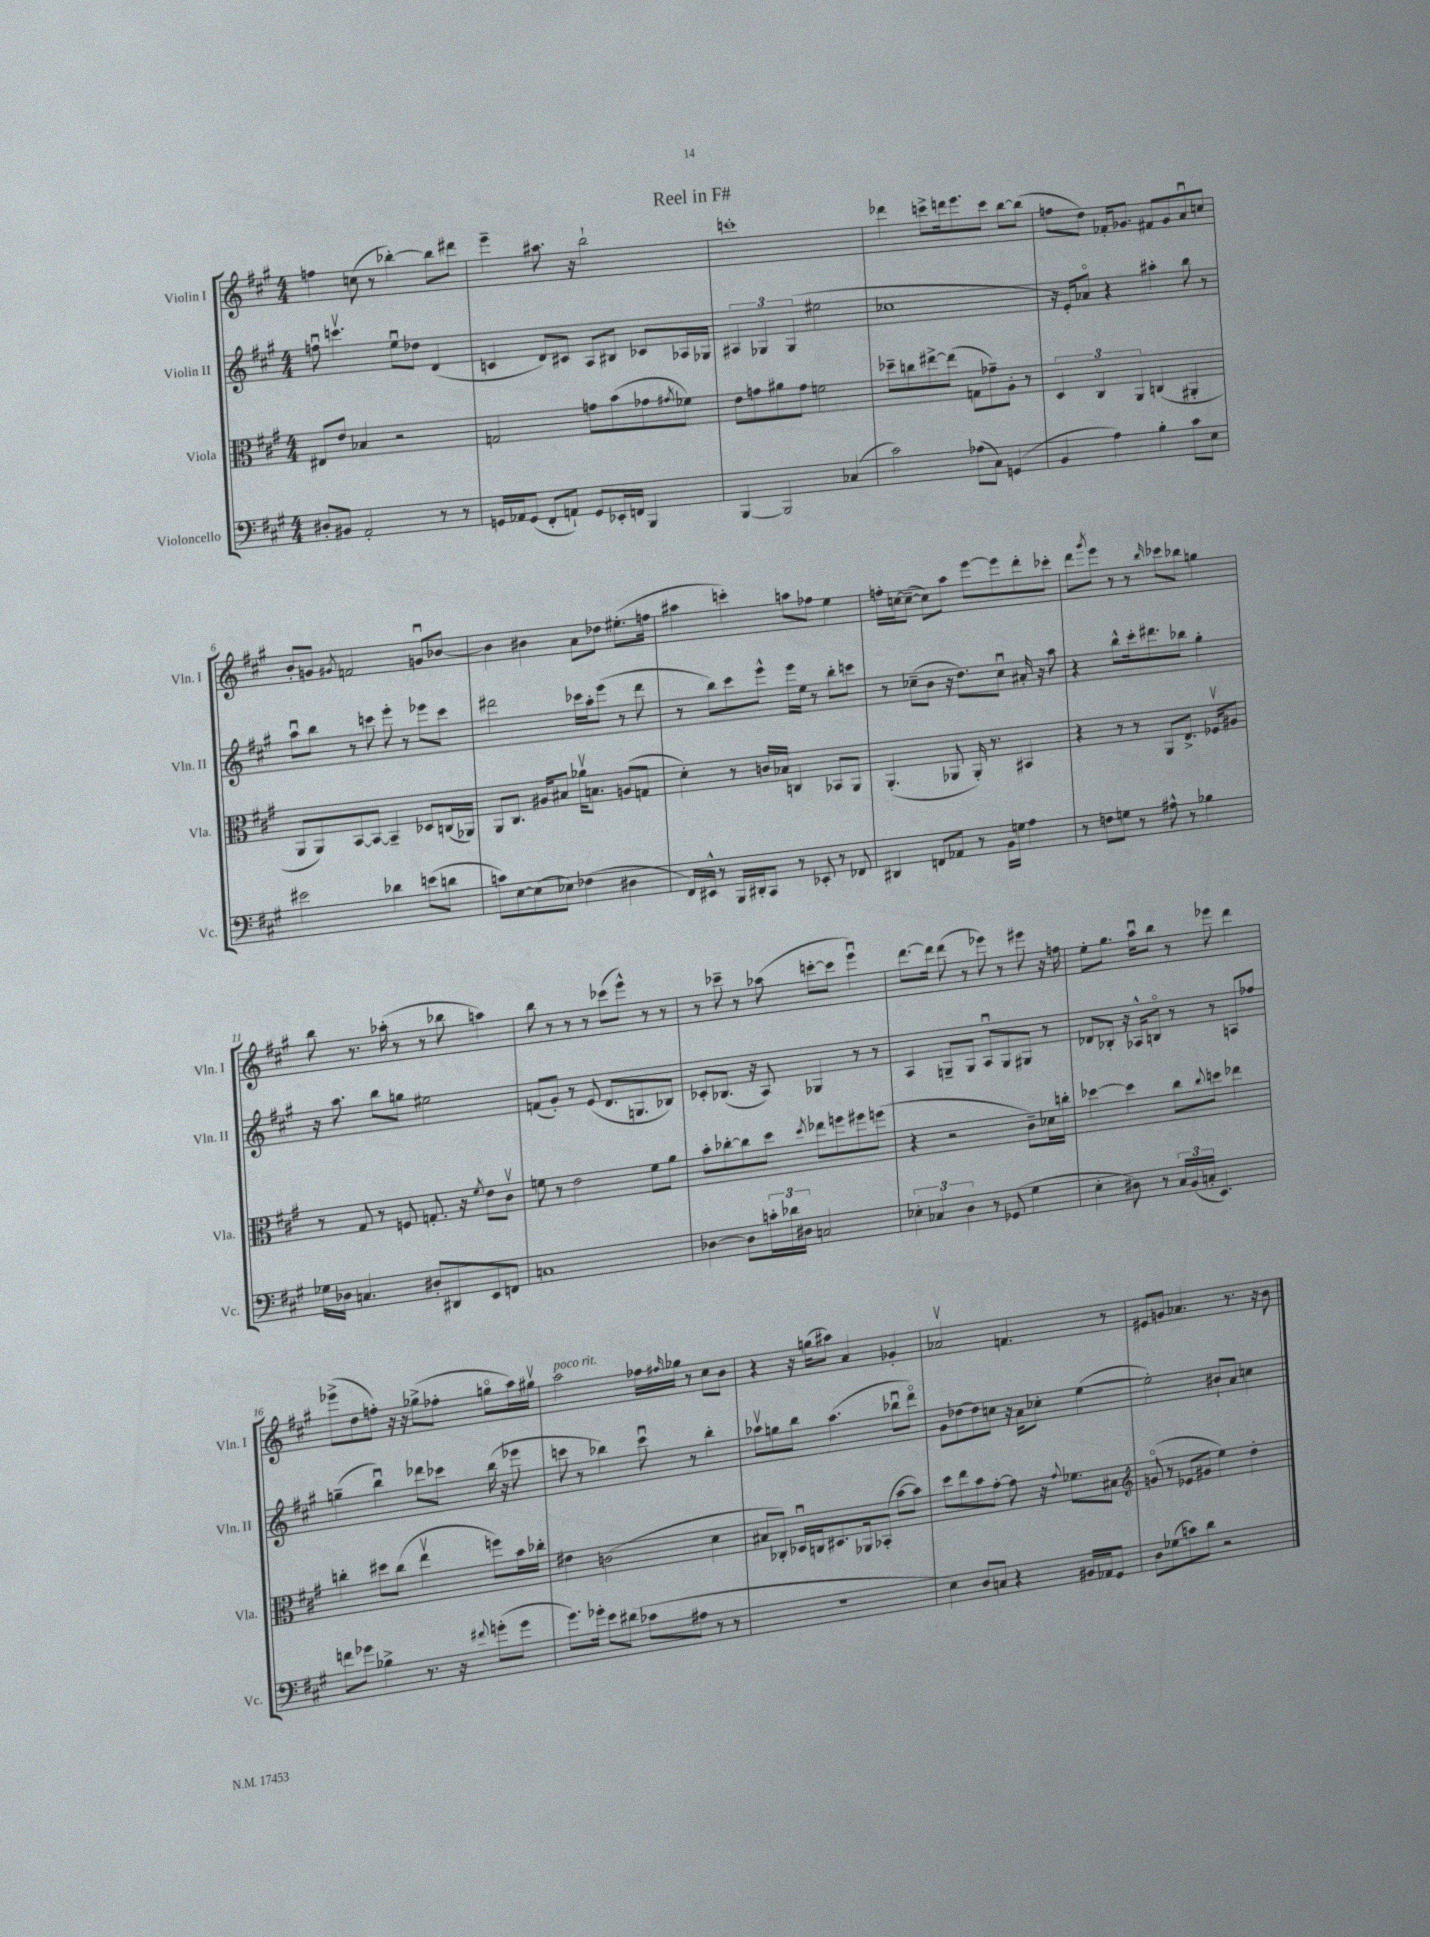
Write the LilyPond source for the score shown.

\header { title = "Reel in F#" }
<<
\new StaffGroup <<
\new Staff = "s0" \with { instrumentName = "Violin I" shortInstrumentName = "Vln. I" } {
    \clef treble \key a \major \numericTimeSignature \time 4/4
    f''4 c''8( r8 bes''4~-.) bes''8 dis'''8 |
    e'''4-- ais''8. r16 b''2-! |
    c'''1-. |
    des'''4 c'''8-> d'''16 e'''8. c'''8 b''8~ b''8( |
    f''8 d''8) fes'16-. ges'8. fis'8 ges'8 a'8\downbow c''8 |
    b'8-. g'8 \acciaccatura { gis'8 } f'2 g'8\downbow bes'8~ |
    bes'4 bis'4 a'8 des''8 eis''8.-.( f''16 |
    ais''4 c'''4-.) a''8 fes''8 e''4 |
    f''16-. c''16~ c''8~--( c''8) a''8 e'''8~ e'''8 d'''8-. ces'''8-. |
    d'''8 \acciaccatura { gis'''8 } e'''8 r8 r8 \grace { b''16 } ces'''8 bes''8 g''4 |
    b''8 r8. aes''16-.( r8 r8 bes''8 a''4) |
    b''8 r8 r8 r8 ces'''8( e'''8-^) r8 r8 |
    r8 ces'''8-- r8 aes''8( c'''8~-. c'''8 e'''4\downbow) |
    d'''8.~ d'''16 d'''8( r8 ees'''8) r8 eis'''8 r16 f''16 |
    e''8-. gis''8. a''16\downbow b''8 r8 ees'''8 d'''4 |
    ees'''8->( d''8 f''8-.) r16 r16 ges''8->( fes''8-. g''8\flageolet a''16) gis''16\upbow |
    a''2^\markup { \italic "poco rit." } fes''16 \grace { fis''16 } ges''16 r8 cis''8 b'8 |
    r4 r16 g''16( ais''8) a'4 ges'4-. |
    aes'2\upbow f'4. r8 |
    eis'8 g'8 aes'4. r8. r16 b'8 \bar "|." |
}
\new Staff = "s1" \with { instrumentName = "Violin II" shortInstrumentName = "Vln. II" } {
    \clef treble \key a \major \numericTimeSignature \time 4/4
    f''8\downbow c'''4.\upbow e''8\downbow des''8 d'4( |
    c'4 d'8) cis'8 a8 bis8 ces'8 aes16 ges16 |
    \tuplet 3/2 { ais4 ges4 ges4( } eis''2 |
    ces''1 |
    r16 e'16-.) aes'8\flageolet r4 ais''4-. b''8 r8 |
    a''8\downbow b''8 r8 c'''8 e'''8-. r8 ees'''8 c'''8 |
    dis'''2 ces'''16 a''16-. e'''8( r8 dis'''8 |
    r8 b''8) cis'''8 e'''8-^ e'''16 e''16 r8 b''8-. c'''8 |
    r8 ces''8--( b'8 r16 d''8.) ces''8\downbow ais'16-. r16 a''8 |
    r4 b''8-^ cis'''16-. dis'''8. bes''8 gis''4-. |
    r16 a''8. b''8 g''8 eis''2 |
    f'8( gis'8-.) r8 e'8( d'8. g8. bes8) |
    ces'8-. bes8.( r16 a8) ges4 r8 r8 |
    a4 g8-- g8 a8\downbow g8 gis8 r8 |
    des'8 bes8-. r16 aes16-^ b8\flageolet r8 r8 a8 fes''8 |
    g''4--( b''4\downbow) des'''8 ces'''8 b''16( r16 ees'''8 |
    c'''8 r8 bes''4) c'''8\downbow r8 bes''4-. |
    aes''8\upbow g''8 b''8 aes''4.( bes''8\downbow d'''8\flageolet) |
    gis'8 des''8~ des''8 c''8 r16 a'16 ces''8-. e''4~( |
    e''2-.) bis'8-! a'8 c''4 \bar "|." |
}
\new Staff = "s2" \with { instrumentName = "Viola" shortInstrumentName = "Vla." } {
    \clef alto \key a \major \numericTimeSignature \time 4/4
    eis8 e'8 bes4 r2 |
    g2 g'8 b'8( ges'8 \acciaccatura { gis'8 } fes'8) |
    e'8 g'8 ais'8 g'8 f'2 |
    des''8-- c''8 eis''8~-> eis''8( g8 ges'8--) a8-. r8 |
    \tuplet 3/2 { d4 cis4 a,4 } c4( ais,4-. |
    a,8 a,8) b,8~ b,8~ b,4-- des8 c16( aes,16) |
    a,8 cis8. ais16 bis8 aes'16\upbow b8. a8( g8 |
    d'4-.) r8 c'16 bes16 c4 bes,8 a,8 |
    a,4.-.( aes,8 aes,16-.) r8. bis,4 |
    r4 r8 r8 a,8 e8.-> fes16\upbow ais8 |
    r8 gis8 r8 f8 g8.-. r16 \acciaccatura { fis'8 } e'8 cis'8\upbow |
    f'8 r8 e'2 f'8 a'8 |
    b'8-. ces''8~-. ces''8 d''8 \acciaccatura { d''8 } ees''8 f''8 fis''8 f''8( |
    r4 r2 cis'8--) des'16 c''16-. |
    des''4~ des''4 cis''8 \appoggiatura { cis''8 } d''8 ees''4 |
    c''4-. dis''8 c''8( e''4\upbow f''8) b'16 ces''16-. |
    eis'4 c'2( d'4 |
    bis8 ces8-.) des16\downbow c16 dis8. aes,16 bes,8-.( b'8~ b'8) |
    d''8 e''8 b'8 gis'8~-. gis'8 r16 \appoggiatura { gis'8 } fes'8. bis8 |
    \clef treble g'8\flageolet( r8 ees'8 gis'8 e''4) d''4-. \bar "|." |
}
\new Staff = "s3" \with { instrumentName = "Violoncello" shortInstrumentName = "Vc." } {
    \clef bass \key a \major \numericTimeSignature \time 4/4
    dis8-. bis,8 a,2-. r8 r8 |
    g,16 aes,16 g,8( fis,8-. a,8-!) g,8 ees,16-. f,16 b,,4 |
    b,,4~ b,,2 ces4( |
    cis'2) aes8( cis8) g,4( |
    b,4 a4) b4-. cis'8 e8 |
    eis'2 des'4 e'8( d'8 |
    c'8) e8~ e8( ees8) fes4( dis4 |
    fis,16) eis,16-^ r8 b,,16 dis,16-. cis,8 r8 ees,8-. r8 fes,8 |
    dis,4 f,8 aes,8 r8 b,16 g16 a4 |
    r8 f8 g8 r8 ais8-^ r8 bes4 |
    ges16 des16 c4. dis8-. dis,8 e,8 f,8 |
    c1 |
    des4~ des8 \tuplet 3/2 { c'16-. des'16 dis16 } c2 |
    \tuplet 3/2 { ees4-. ces4 d4 } r8 ges,8( gis4 |
    e4-. dis8) r8 \tuplet 3/2 { cis16 b,16( c16-. } e,4.) |
    f'8 ges'8 bes4-> r8. r16 \appoggiatura { fis'8 } g'8-.( g'8 |
    gis'8.) ges'16-. e'8 dis'8( ces'8 ais8 r8 r8 |
    R1 |
    e4) d8 c8 r4 bis,16 aes,16 gis,8 |
    d8 ges8( c'8) d'8 r2 \bar "|." |
}
>>
>>
